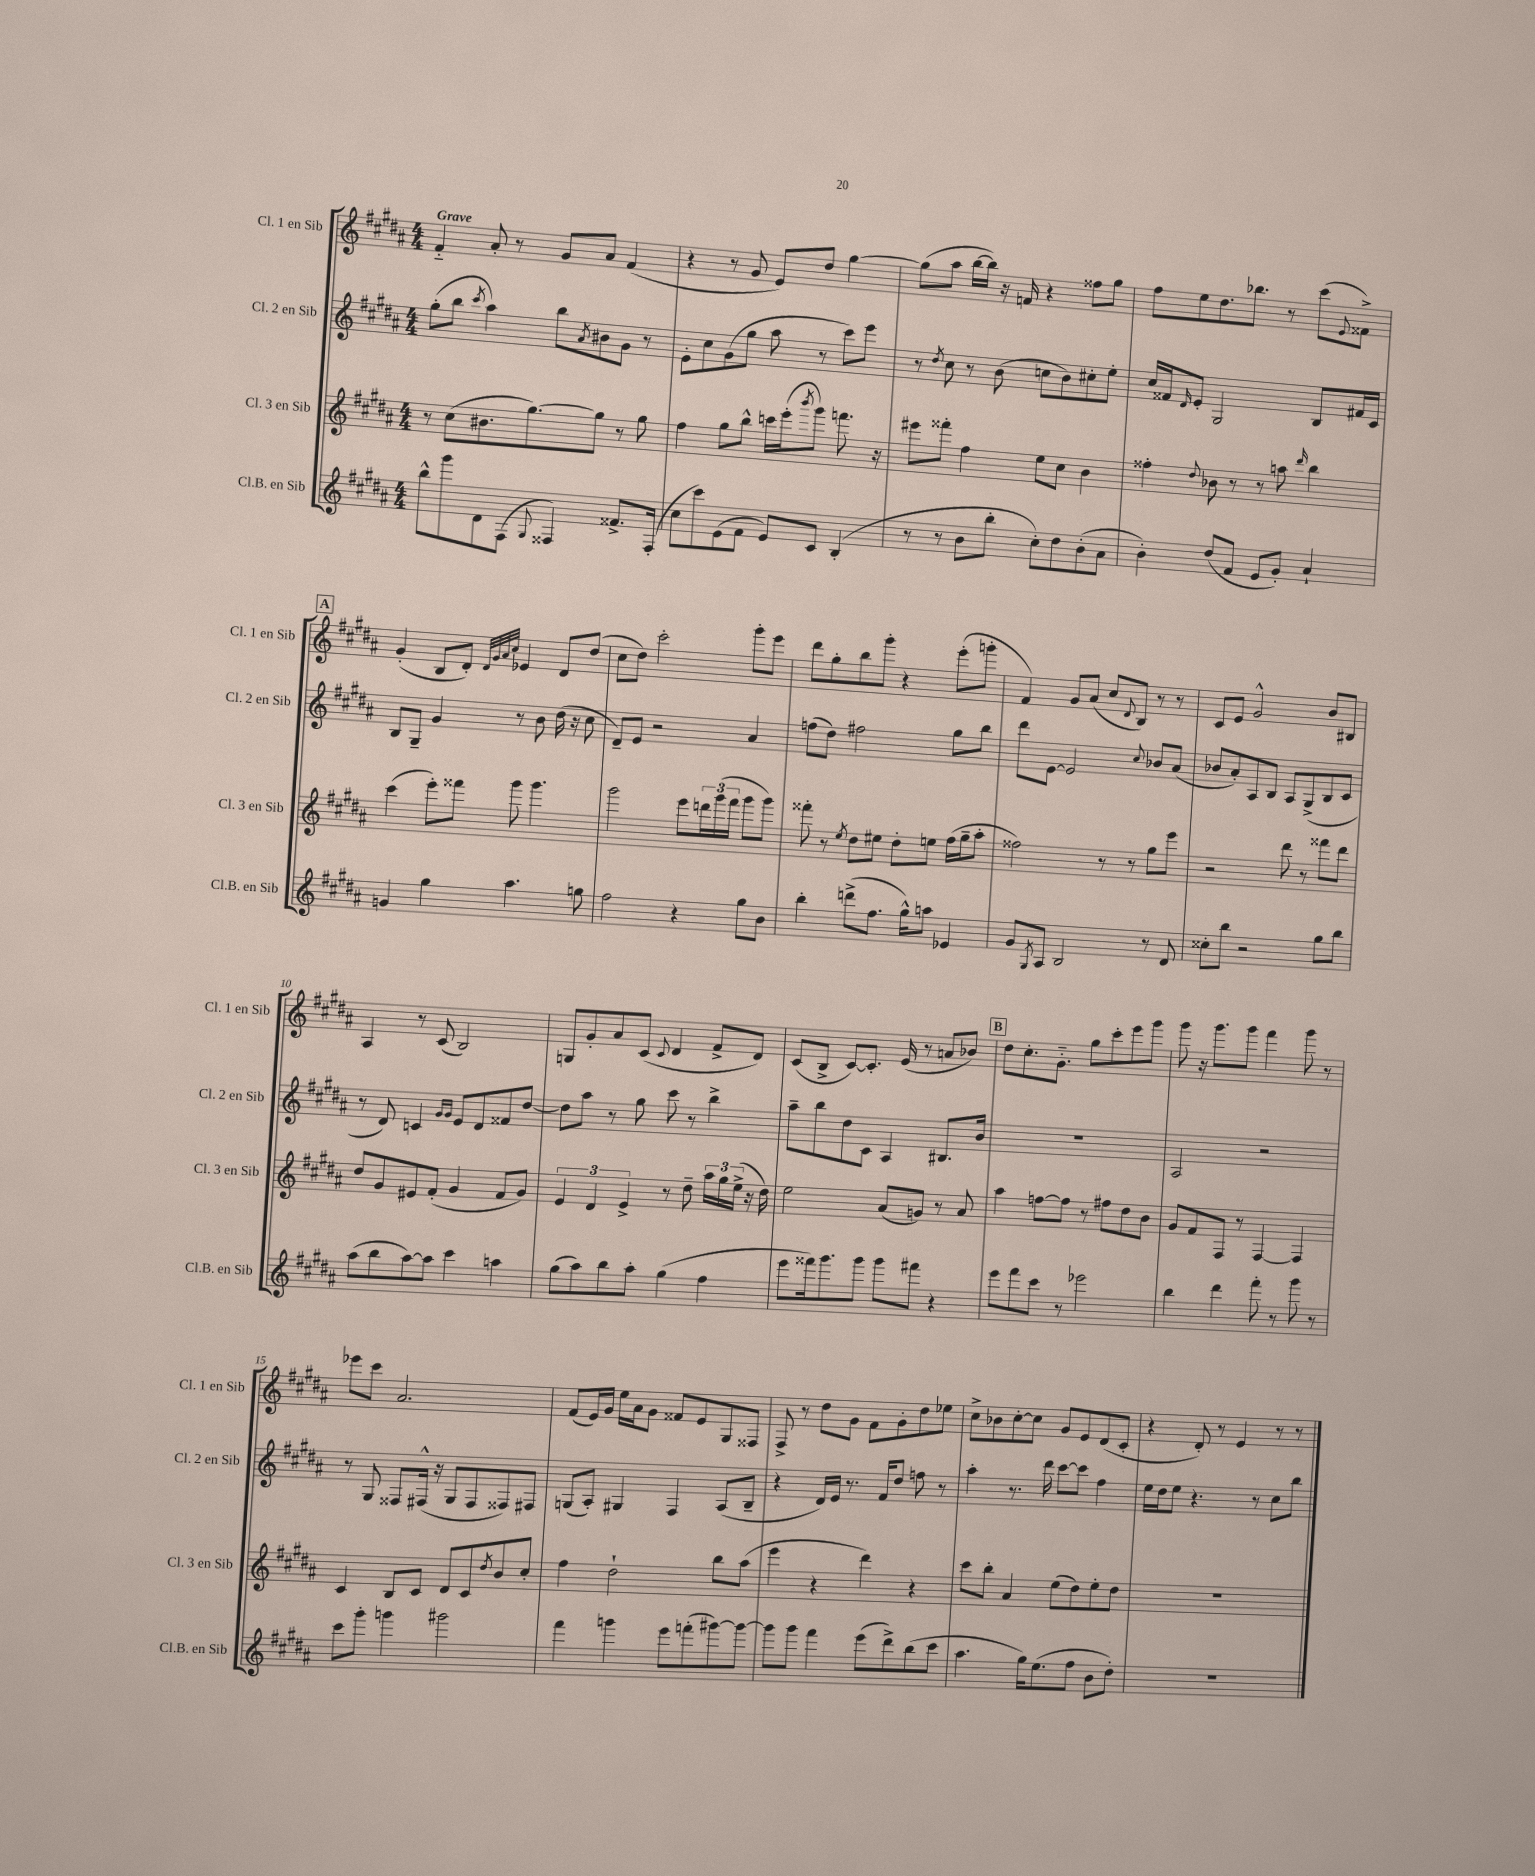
<<
\new StaffGroup <<
\new Staff = "s0" \with { instrumentName = "Cl. 1 en Sib" shortInstrumentName = "Cl. 1 en Sib" } {
    \clef treble \key b \major \numericTimeSignature \time 4/4 \tempo "Grave"
    fis'4-_ ais'8-. r8 gis'8 ais'8 fis'4( |
    r4 r8 gis'8 e'8) dis''8 gis''4~ |
    gis''8( ais''8 b''16~ b''16) r16 f'16 r4 fisis''8 gis''8 |
    fis''8 e''8 dis''8. bes''8. r8 cis'''8( \appoggiatura { e'8 } fisis'8->) |
    \mark \markup { \box "A" } gis'4-.( b8 dis'8-.) \grace { dis'32 gis'32 ais'32 cis''32 } ees'4 dis'8 dis''8( |
    cis''8 dis''8) cis'''2-. gis'''8-. e'''8 |
    dis'''8 gis''8-. b''8 gis'''8-. r4 e'''8-.( g'''8-. |
    fis'4) gis'8 ais'8( cis''8 \appoggiatura { dis'8 } b8) r8 r8 |
    cis'8 e'8 gis'2-^ b'8 bis8 |
    ais4 r8 cis'8( b2) |
    g8 gis'8-. ais'8 cis'8( \appoggiatura { cis'8 } dis'4 fis'8-> dis'8) |
    cis'8( b8-> cis'8~) cis'8.-. e'16( r8 a'8 bes'8) |
    \mark \markup { \box "B" } dis''8 cis''8.-. gis'8.-_ gis''8 cis'''8-. e'''8 gis'''8 |
    gis'''8 r16 gis'''8. gis'''8 fis'''4 gis'''8 r8 |
    ees'''8 cis'''8 ais'2. |
    fis'8( e'16) gis'16 e''16 ais'16 gis'8 fisis'8 e'8 gis8 fisis8 |
    fis8-> r8 dis''8 gis'8 fis'8 gis'8-. dis''8 ees''8 |
    cis''8-> bes'8 cis''8~-. cis''8 gis'8 e'8 dis'8( cis'8-. |
    r4 dis'8-.) r8 e'4 r8 r8 \bar "|." |
}
\new Staff = "s1" \with { instrumentName = "Cl. 2 en Sib" shortInstrumentName = "Cl. 2 en Sib" } {
    \clef treble \key b \major \numericTimeSignature \time 4/4
    gis''8-.( b''8 \acciaccatura { cis'''8 } ais''4) b''8 \acciaccatura { ais'8 } bis'8 gis'8 r8 |
    e'8-. cis''8 gis'8( gis''8 ais''8 r8 cis'''8) e'''8 |
    r8 \acciaccatura { dis''8 } cis''8 r8 b'8( c''8 b'8) cis''8-. e''8-. |
    cis''16 fisis'16 \grace { dis'16 } e'8-. gis2 b8 fis'16 cis'16 |
    \mark \markup { \box "A" } b8 gis8-- gis'4 r8 b'8 dis''16( r16 cis''8 |
    dis'8--) e'8 r2 ais'4 |
    f''8( dis''8) fis''2 gis''8 b''8 |
    dis'''8 e'8~ e'2 \appoggiatura { cis''8 } bes'8 ais'8( |
    bes'8 ais'8-.) ais8 b8 ais8 gis8->( b8 cis'8 |
    r8 dis'8) c'4 \grace { gis'16 gis'16 } e'8 dis'8 fisis'8 dis''8~ |
    dis''8 ais''8 r8 gis''8 cis'''8 r8 b''4-> |
    ais''8-- b''8 dis''8 cis'8 ais4 bis8. b'16 |
    \mark \markup { \box "B" } R1 |
    ais2 r2 |
    r8 gis8 fisis8 fis16-^( r16 gis8 fis8 fisis8) fis8 |
    g8( ais8-.) gis4 fis4 ais8( b8-- |
    r4 dis'16) e'16 r8. fis'16 dis''8 f''8 r8 |
    ais''4-. r8. dis'''16 cis'''8~ cis'''8 fis''4 |
    e''16 dis''16 e''8 r4. r8 cis''8 b''8 \bar "|." |
}
\new Staff = "s2" \with { instrumentName = "Cl. 3 en Sib" shortInstrumentName = "Cl. 3 en Sib" } {
    \clef treble \key b \major \numericTimeSignature \time 4/4
    r8 cis''8( bis'8. gis''8.~) gis''8 r8 gis''8 |
    fis''4 gis''8 b''8-^ c'''16 e'''16-.( \acciaccatura { b'''8 } gis'''8) f'''8. r16 |
    eis'''8 fisis'''8-. fis''4 e''8 cis''8 b'4 |
    fisis''4-. \appoggiatura { dis''8 } bes'8 r8 r8 a''8 \grace { dis'''16 } b''4 |
    \mark \markup { \box "A" } cis'''4( e'''8-.) fisis'''8 gis'''8 gis'''4. |
    gis'''2 e'''8 \tuplet 3/2 { d'''16 gis'''16( fis'''16 } gis'''8 gis'''8) |
    fisis'''8-. r8 \acciaccatura { e''8 } dis''8 eis''8 dis''8-. e''8 fis''16( gis''16-- ais''8-. |
    fisis''2) r8 r8 gis''8 e'''8 |
    r2 dis'''8 r8 fisis'''8 dis'''8 |
    dis''8 gis'8 eis'8 fis'8-.( gis'4 fis'8 gis'8) |
    \tuplet 3/2 { e'4 dis'4 e'4-> } r8 dis''8-- \tuplet 3/2 { ais''16 gis''16 e''16->( } r16 dis''16) |
    e''2 ais'8( g'8) r8 ais'8 |
    \mark \markup { \box "B" } ais''4 f''8~ f''8 r8 fis''8 dis''8 b'8 |
    gis'8 fis'8 fis8 r8 fis4~ fis4 |
    cis'4 b8 cis'8 dis'8 cis'8 \acciaccatura { dis''8 } b'8 cis''8-. |
    fis''4 dis''2-! b''8 ais''8( |
    e'''4 r4 dis'''4) r4 |
    cis'''8 b''8-. ais'4 e''8( dis''8) e''8-. dis''8 |
    R1 \bar "|." |
}
\new Staff = "s3" \with { instrumentName = "Cl.B. en Sib" shortInstrumentName = "Cl.B. en Sib" } {
    \clef treble \key b \major \numericTimeSignature \time 4/4
    b''8-^ gis'''8 dis'8 fis8( \appoggiatura { gis8 } fisis4) fisis'8.-> fisis16-.( |
    cis''8 cis'''8) e'8( fis'8 e'8) cis'8 b4-.( |
    r8 r8 b'8 b''8-. cis''8-.) dis''8 b'8-.( ais'8 |
    b'4-.) dis''8( fis'8 e'8 gis'8-.) ais'4-! |
    \mark \markup { \box "A" } g'4 gis''4 ais''4. g''8 |
    fis''2 r4 gis''8 b'8 |
    b''4-. d'''8->( fis''8. gis''16-^) a''8 ees'4 |
    gis'8 \acciaccatura { gis8 } ais8 b2 r8 dis'8 |
    cisis''8-. b''8 r2 gis''8 b''8 |
    ais''8( b''8 ais''8~) ais''8 cis'''4 a''4 |
    gis''8( ais''8) b''8 ais''8-. gis''4( fis''4 |
    e'''8 fisis'''16) gis'''8. gis'''8 gis'''8 fis'''8 r4 |
    \mark \markup { \box "B" } e'''8 fis'''8 cis'''8 r8 ees'''2 |
    b''4 dis'''4 fis'''8-. r8 gis'''8 r8 |
    cis'''8 gis'''8-. g'''4 gis'''2 |
    fis'''4 g'''4 e'''8 f'''8-.( gis'''8~) gis'''8~ |
    gis'''8 gis'''8 fis'''4 e'''8( dis'''8->) b''8( cis'''8 |
    ais''4. gis''16) e''8.( fis''8 b'8 dis''8-.) |
    R1 \bar "|." |
}
>>
>>
